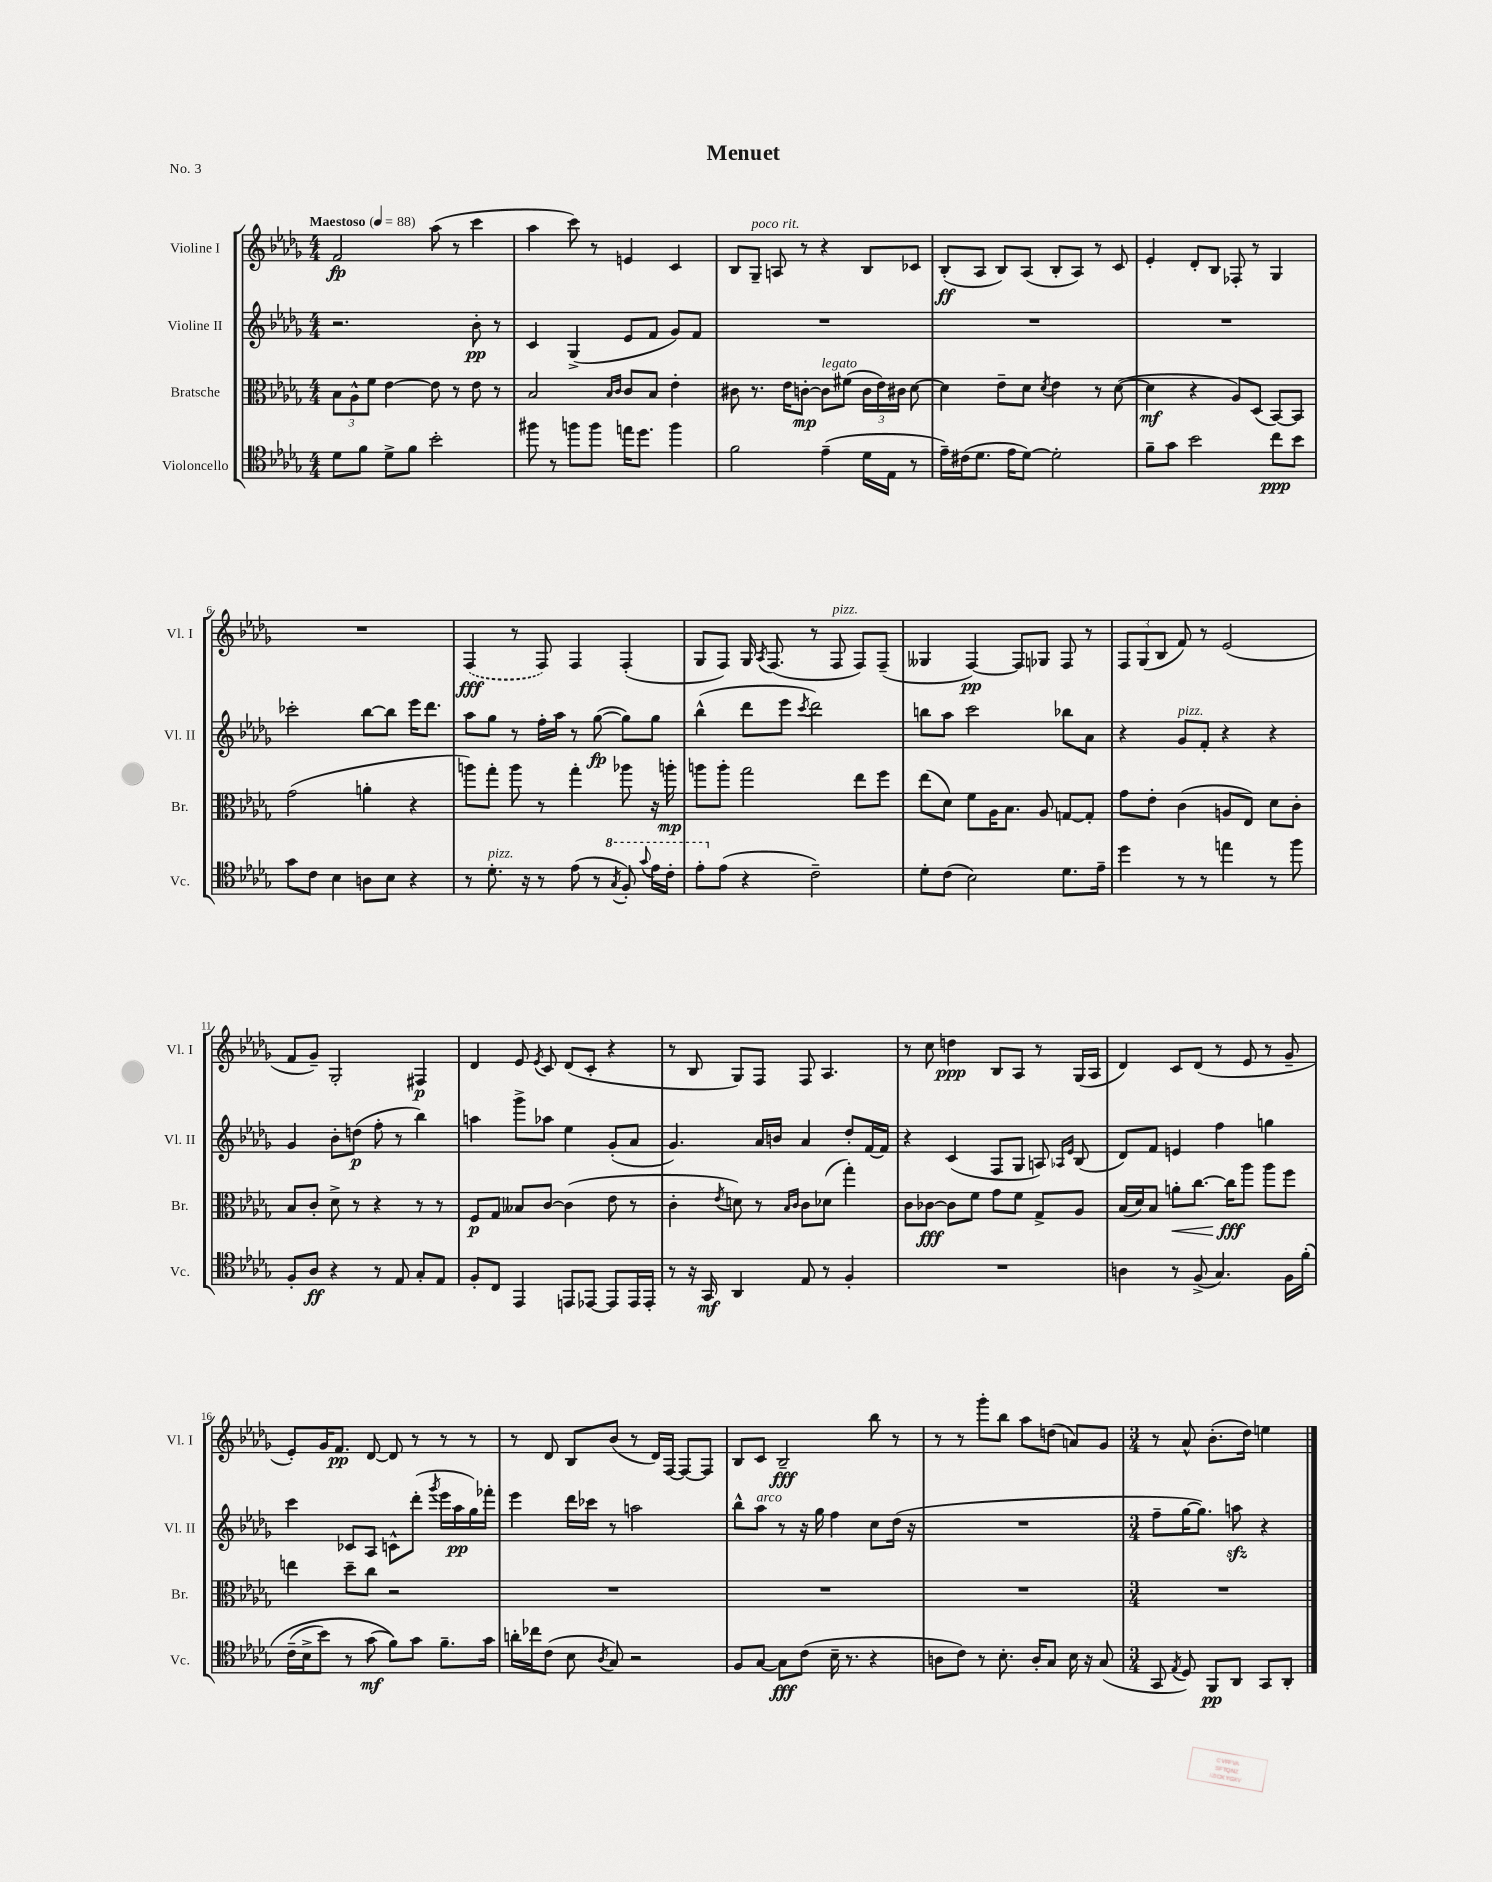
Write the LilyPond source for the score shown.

\header { title = "Menuet" piece = "No. 3" }
<<
\new StaffGroup <<
\new Staff = "s0" \with { instrumentName = "Violine I" shortInstrumentName = "Vl. I" } {
    \clef treble \key des \major \numericTimeSignature \time 4/4 \tempo "Maestoso" 4 = 88
    \autoBeamOff f'2\fp aes''8( r8 c'''4 |
    aes''4 c'''8) r8 e'4 c'4 |
    bes8[ ges8]--^\markup { \italic "poco rit." } a8 r8 r4 bes8[ ces'8] |
    bes8[-.\ff( aes8] bes8[) aes8]( bes8[-. aes8]) r8 c'8 |
    ees'4-. des'8[-. bes8] fes8-. r8 ges4 |
    R1 |
    \once \slurDashed f4\fff( r8 f8) f4 f4-.( |
    ges8[ f8]) ges16 \acciaccatura { aes8 } f8.( r8 f8^\markup { \italic "pizz." } f8[) f8]--( |
    geses4 f4~\pp) f8[ ges8] f8 r8 |
    \tuplet 3/2 { f8[ ges8( bes8] } f'8) r8 ees'2( |
    f'8[ ges'8]--) ges2-. fis4\p |
    des'4 ees'8 \acciaccatura { ees'8 } c'8 des'8[( c'8]-. r4 |
    r8 bes8 ges8[) f8] f8 aes4. |
    r8 c''8 d''4\ppp bes8[ aes8] r8 ges16[( aes16] |
    des'4) c'8[ des'8]( r8 ees'8 r8 ges'8-- |
    ees'8[-.) ges'16 f'8.]\pp des'8~ des'8 r8 r8 r8 |
    r8 des'8 bes8[ bes'8]( r8 des'16[) f16]~ f8[~ f8] |
    bes8[ c'8] bes2--\fff bes''8 r8 |
    r8 r8 ges'''8[-. bes''8] aes''8[ d''8]( a'8[) ges'8] |
    \numericTimeSignature \time 3/4 r8 aes'8-^ bes'8.[-.( des''16]) e''4 \bar "|." |
}
\new Staff = "s1" \with { instrumentName = "Violine II" shortInstrumentName = "Vl. II" } {
    \clef treble \key des \major \numericTimeSignature \time 4/4
    \autoBeamOff r2. bes'8-.\pp r8 |
    c'4 ges4->( ees'8[ f'8] ges'8[) f'8] |
    R1 |
    R1 |
    R1 |
    ces'''2-. bes''8[~ bes''8] ees'''16[ des'''8.] |
    aes''8[ ges''8] r8 f''16[-. aes''16] r8 ges''8~\fp( ges''8[) ges''8] |
    bes''4-^( des'''8[ ees'''8] \acciaccatura { c'''8 } des'''2) |
    b''8[ aes''8] c'''2 bes''8[ aes'8] |
    r4 ges'8[^\markup { \italic "pizz." } f'8]-. r4 r4 |
    ges'4 bes'8[-. d''8]\p( f''8-. r8 bes''4) |
    a''4 ges'''8[-> aes''8] ees''4 ges'8[-.( aes'8] |
    ges'4.) aes'16[ b'16] aes'4 des''8[-. f'16~ f'16] |
    r4 c'4( f8[ ges8] a8) \grace { aes16[ ees'16] } bes8( |
    des'8[) f'8] e'4 f''4 g''4 |
    c'''4 ces'8[ aes8] c'8[-^ des'''8]-.( \acciaccatura { ges'''8 } ees'''16[ aes''16\pp ges''16) fes'''16]-. |
    ees'''4 des'''16[ ces'''16] r8 a''2 |
    bes''8[-^ aes''8]^\markup { \italic "arco" } r8 r16 ges''16 f''4 c''8[ des''16]( r16 |
    R1 |
    \numericTimeSignature \time 3/4 f''8[-- ges''16~ ges''8.]) a''8\sfz r4 \bar "|." |
}
\new Staff = "s2" \with { instrumentName = "Bratsche" shortInstrumentName = "Br." } {
    \clef alto \key des \major \numericTimeSignature \time 4/4
    \autoBeamOff \tuplet 3/2 { bes8[ aes8-^ f'8] } ees'4~ ees'8 r8 ees'8 r8 |
    bes2 \grace { bes16[ c'16] } c'8[ bes8] ees'4-. |
    cis'8 r8. ees'16[ c'8]~-.\mp c'8[^\markup { \italic "legato" } fis'8]( \tuplet 3/2 { c'16[ ees'16) cis'16] } des'8~ |
    des'4 ees'8[-- des'8] \acciaccatura { des'8 } ees'4 r8 des'8~( |
    des'4\mf r4 aes8[) des8]( bes,8[~) bes,8] |
    ges'2( a'4-. r4 |
    a''8[) ges''8]-. a''8 r8 ges''4-. aes''8 r16 a''16-.\mp |
    a''8[ a''8]-. ges''2 ees''8[ f''8] |
    ees''8[( des'8]) f'8[ aes16 bes8.] aes8 g8[~ g8]-. |
    ges'8[ ees'8]-. c'4( a8[ ees8]) des'8[ c'8]-. |
    bes8[ c'8]-. des'8-> r8 r4 r8 r8 |
    f8[\p ges8] beses8[ c'8]~ c'4( ees'8 r8 |
    c'4-. \acciaccatura { ees'8 } d'8) r8 \grace { bes16[ c'16] } c'8[ des'8]( ges''4-.) |
    c'8[ ces'8]~\fff ces'8[ f'8] ges'8[ f'8] ges8[-> aes8] |
    bes16[( des'16) bes8] a'8[-.\< c''8.]~ c''16[\fff\! aes''8] aes''8[ f''8] |
    e''4 des''8[-- c''8] r2 |
    R1 |
    R1 |
    R1 |
    \numericTimeSignature \time 3/4 R2. \bar "|." |
}
\new Staff = "s3" \with { instrumentName = "Violoncello" shortInstrumentName = "Vc." } {
    \clef tenor \key des \major \numericTimeSignature \time 4/4
    \autoBeamOff des'8[ f'8] des'8[-> f'8] bes'2-. |
    fis''8 r8 f''8[ f''8] e''16[ des''8.] f''4 |
    f'2 ees'4--( des'16[ ees16] r8 |
    ees'16[--) cis'16( des'8.] ees'16[ des'8]~) des'2-. |
    f'8[-- ges'8] bes'2 c''8[\ppp bes'8] |
    ges'8[ c'8] bes4 a8[ bes8] r4 |
    r8 des'8.-.^\markup { \italic "pizz." } r16 r8 ees'8( r8 \ottava #1 \acciaccatura { ges'8 } f'8-.) \appoggiatura { ges''8 } ees''16[ c''16]-. |
    ees''8[-. \ottava #0 ees'8]( r4 c'2--) |
    des'8[-. c'8]( bes2) des'8.[ ees'16]-- |
    des''4 r8 r8 e''4 r8 f''8 |
    f8[-. aes8]\ff r4 r8 ees8 ges8[-. ees8] |
    f8[-. c8] ees,4 e,8[ ees,8]~ ees,8[ ees,16 ees,16]-. |
    r8 r16 ges,16\mf aes,4 ees8 r8 f4-. |
    R1 |
    a4 r8 f8->( ges4.) f16[ f'16]-.\( |
    c'16[--( bes16-> bes'8]) r8 ges'8\mf( f'8[)\) ges'8] f'8.[-- ges'16] |
    a'16[-. ces''16 c'8]( bes8 \acciaccatura { aes8 } ges8) r2 |
    f8[ ges8]~ ges8[\fff c'8]( bes16-- r8. r4 |
    a8[ c'8]) r8 bes8.-. a16[-. ges8] bes16 r16 ges8( |
    \numericTimeSignature \time 3/4 ges,8 \acciaccatura { ees8 } des8) f,8[\pp aes,8] ges,8[ aes,8]-. \bar "|." |
}
>>
>>
